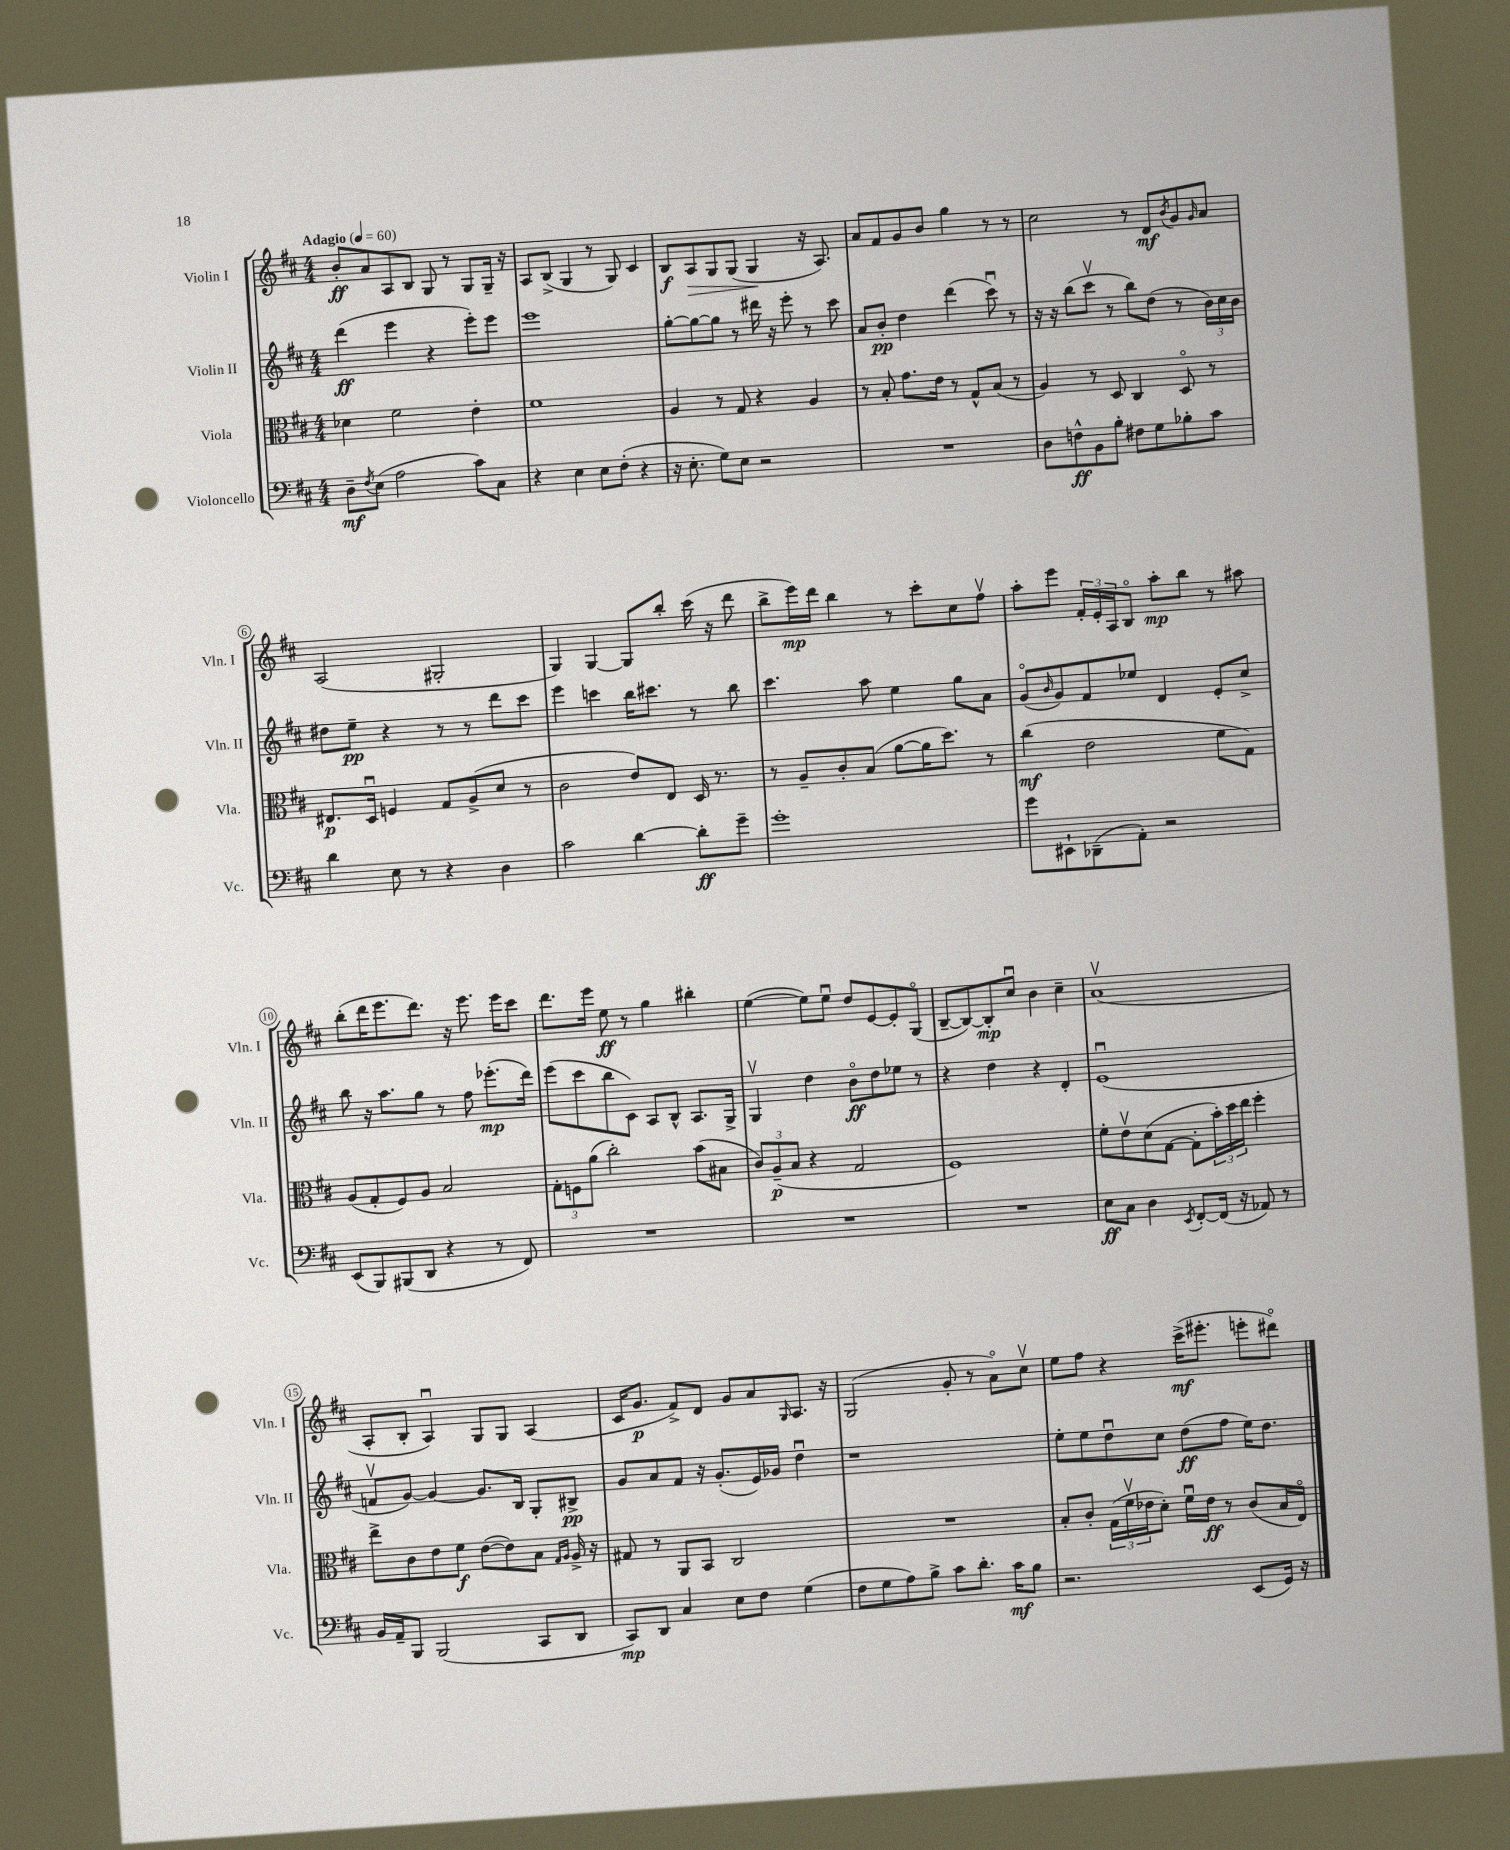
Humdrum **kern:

**kern	**kern	**kern	**kern
*staff4	*staff3	*staff2	*staff1
*clefF4	*clefC3	*clefG2	*clefG2
*k[f#c#]	*k[f#c#]	*k[f#c#]	*k[f#c#]
*M4/4	*M4/4	*M4/4	*M4/4
*MM60	*MM60	*MM60	*MM60
8D~	4d-	(4ddd	8b'
8qF#	.	.	.
(8E	.	.	8a
2A	2f#	4eee	8A
.	.	.	8B
.	.	4r	8G
.	.	.	8r
8c#)	4e'	8eee')	8G
8C#	.	8eee	16G~
.	.	.	16r
=	=	=	=
4r	1f#	1eee	8A
.	.	.	(8B^
4E	.	.	4G
8E	.	.	8r
(8F#'	.	.	8G)
4r	.	.	4c#
=	=	=	=
16r	4A	[8gg'	8B
8.E'	.	.	.
.	.	8gg_	8A
8G)	8r	8gg]	8G
8E	8G	8r	(8G
2r	4r	16ddd#	4G
.	.	16r	.
.	.	8eee'	.
.	4A	8r	16r
.	.	.	8.A)
.	.	8ccc#	.
=	=	=	=
1r	8r	8a	8a
.	8B'	8b'	8f#
.	8.g	4dd	8g
.	.	.	8b
.	16e	.	.
.	8r	(4ddd	4gg
.	8G^^	.	.
.	(8B	8ccc#u)	8r
.	8r	8r	8r
=	=	=	=
8D	4A)	16r	2cc#
.	.	16r	.
8F^^	.	(8bb	.
8BB	8r	8ccc#v	.
8B'	8D	8r	.
8F#	4C#	8bb)	8r
8G	.	(8dd	8d
.	.	.	8qb
8B-'	8Do	8r	8g
.	.	.	16qqg
8c#	8r	24b)	8a
.	.	24cc#	.
.	.	24b	.
=	=	=	=
4d	8.E#	8dd#	(2A
.	.	8ee~	.
.	16Du	.	.
8E	4F	4r	.
8r	.	.	.
4r	8G	8r	2G#'
.	(8A^	8r	.
4D	8d	8ddd	.
.	8r	8ccc#	.
=	=	=	=
2c#	2c#	4eee	4G)
.	.	4ccc	[4G
[4d	8e)	16bb	8G]
.	.	8.ccc#	.
.	8E	.	8bb'
8d']	16D	8r	(16ccc#
.	8.r	.	16r
8g~	.	8bb	8ddd
=	=	=	=
1g'	8r	4.ccc#	8bb^
.	8A~	.	16eee)
.	.	.	16ddd
.	8c#'	.	4bb
.	(8B	8aa	.
.	[8a	4ee	8r
.	16a]	.	8ccc#'
.	8.dd)	.	.
.	.	8gg	8cc#
.	8r	8a	8ff#v
=	=	=	=
8g	(4cc#	(8go	8aa'
.	.	16qqb	.
8EE#`	.	8g)	8eee
(8DD-~	2e	8f#	24f#'
.	.	.	24e'
.	.	.	24A
8AA')	.	8ee-	8Bo
2r	.	4d	8aa'
.	.	.	8bb
.	8f#	8e'	8r
.	8G)	8cc#^	8aa#
=	=	=	=
(8EE	(8A	8bb	(8bb'
8BBB)	8G'	16r	16ddd
.	.	8.aa	8.eee
(8BBB#	8F#)	.	.
8DD	8A	8gg	8.ddd)
4r	2B	8r	.
.	.	.	16r
.	.	8ff#	8.eee
8r	.	(8.eee-'	.
.	.	.	16eee
8FF#)	.	.	8ccc#
.	.	16ddd)	.
=	=	=	=
1r	12G'	(8eee	8.ddd
.	12F	.	.
.	.	8ccc#	.
.	(12a	.	.
.	.	.	16eee
.	2cc#')	8bb	8ee
.	.	8c#)	8r
.	.	8A	4gg
.	.	8B^^	.
.	(8b	8.A	4bb#'
.	8B#	.	.
.	.	16G^	.
=	=	=	=
1r	12c#)	4Gv	([4ee
.	(12A~	.	.
.	12B	.	.
.	4r	4dd	8ee])
.	.	.	8eeu
.	2G	8bo	8dd
.	.	8dd	[8e
.	.	8ee-	8e']
.	.	8r	(8Go
=	=	=	=
1r	1F#)	4r	[8B~
.	.	.	8B_)
.	.	4dd	8B']
.	.	.	8cc#u
.	.	4r	4b
.	.	4d'	4cc#~
=	=	=	=
8E	8f#'	(1eu	(1av
8C#	8ev	.	.
4D	(8d	.	.
.	[8G	.	.
8qEE	.	.	.
[8FF#'	8G']	.	.
(16FF#]	24b')	.	.
.	24dd	.	.
16r	.	.	.
.	24ee	.	.
8AA-)	4ff#'	.	.
8r	.	.	.
=	=	=	=
16BB	8ee^	8fv	8A'
16AA~	.	.	.
8BBB	8c#	[8g)	8B'
(2BBB	8e	4g_	4Au)
.	8f#	.	.
.	([8e	8.g]	8G
.	8e])	.	8G
.	.	16B	.
8CC#	8B	8G'	(4A
.	16qqG	.	.
.	16qqA	.	.
8DD	16A^	8B#^	.
.	16r	.	.
=	=	=	=
8CC#)	8G#	8g	16c#
.	.	.	8.g
8DD	8r	8a	.
4C#	8AA	8f#	8f#^)
.	8BB	16r	8d
.	.	(8.g'	.
8E	2C#	.	8g
8F#	.	16e)	8a
.	.	16g-	.
.	.	.	16qqG
(4G	.	4ddu	8.A
.	.	.	16r
=	=	=	=
8F#	1r	1r	(2G
8G	.	.	.
8A)	.	.	.
8B^	.	.	.
8c#	.	.	8g'
8.d'	.	.	8r
.	.	.	8ao)
16c#	.	.	.
8B	.	.	8cc#v
=	=	=	=
2.r	8B'	8ee'	8ee
.	8c#'	8ee	8ff#
.	(24G	8ddu	4r
.	24f#v	.	.
.	24e-	.	.
.	8d')	8cc#	.
.	16f#u	(8dd	(16ccc#^
.	16e-	.	8.eee#'
.	8r	8ff#	.
(8EE	(8c#	16ee)	8eee'
.	.	8.dd	.
16GG)	16B	.	8ddd#o)
16r	16Eo)	.	.
==	==	==	==
*-	*-	*-	*-
